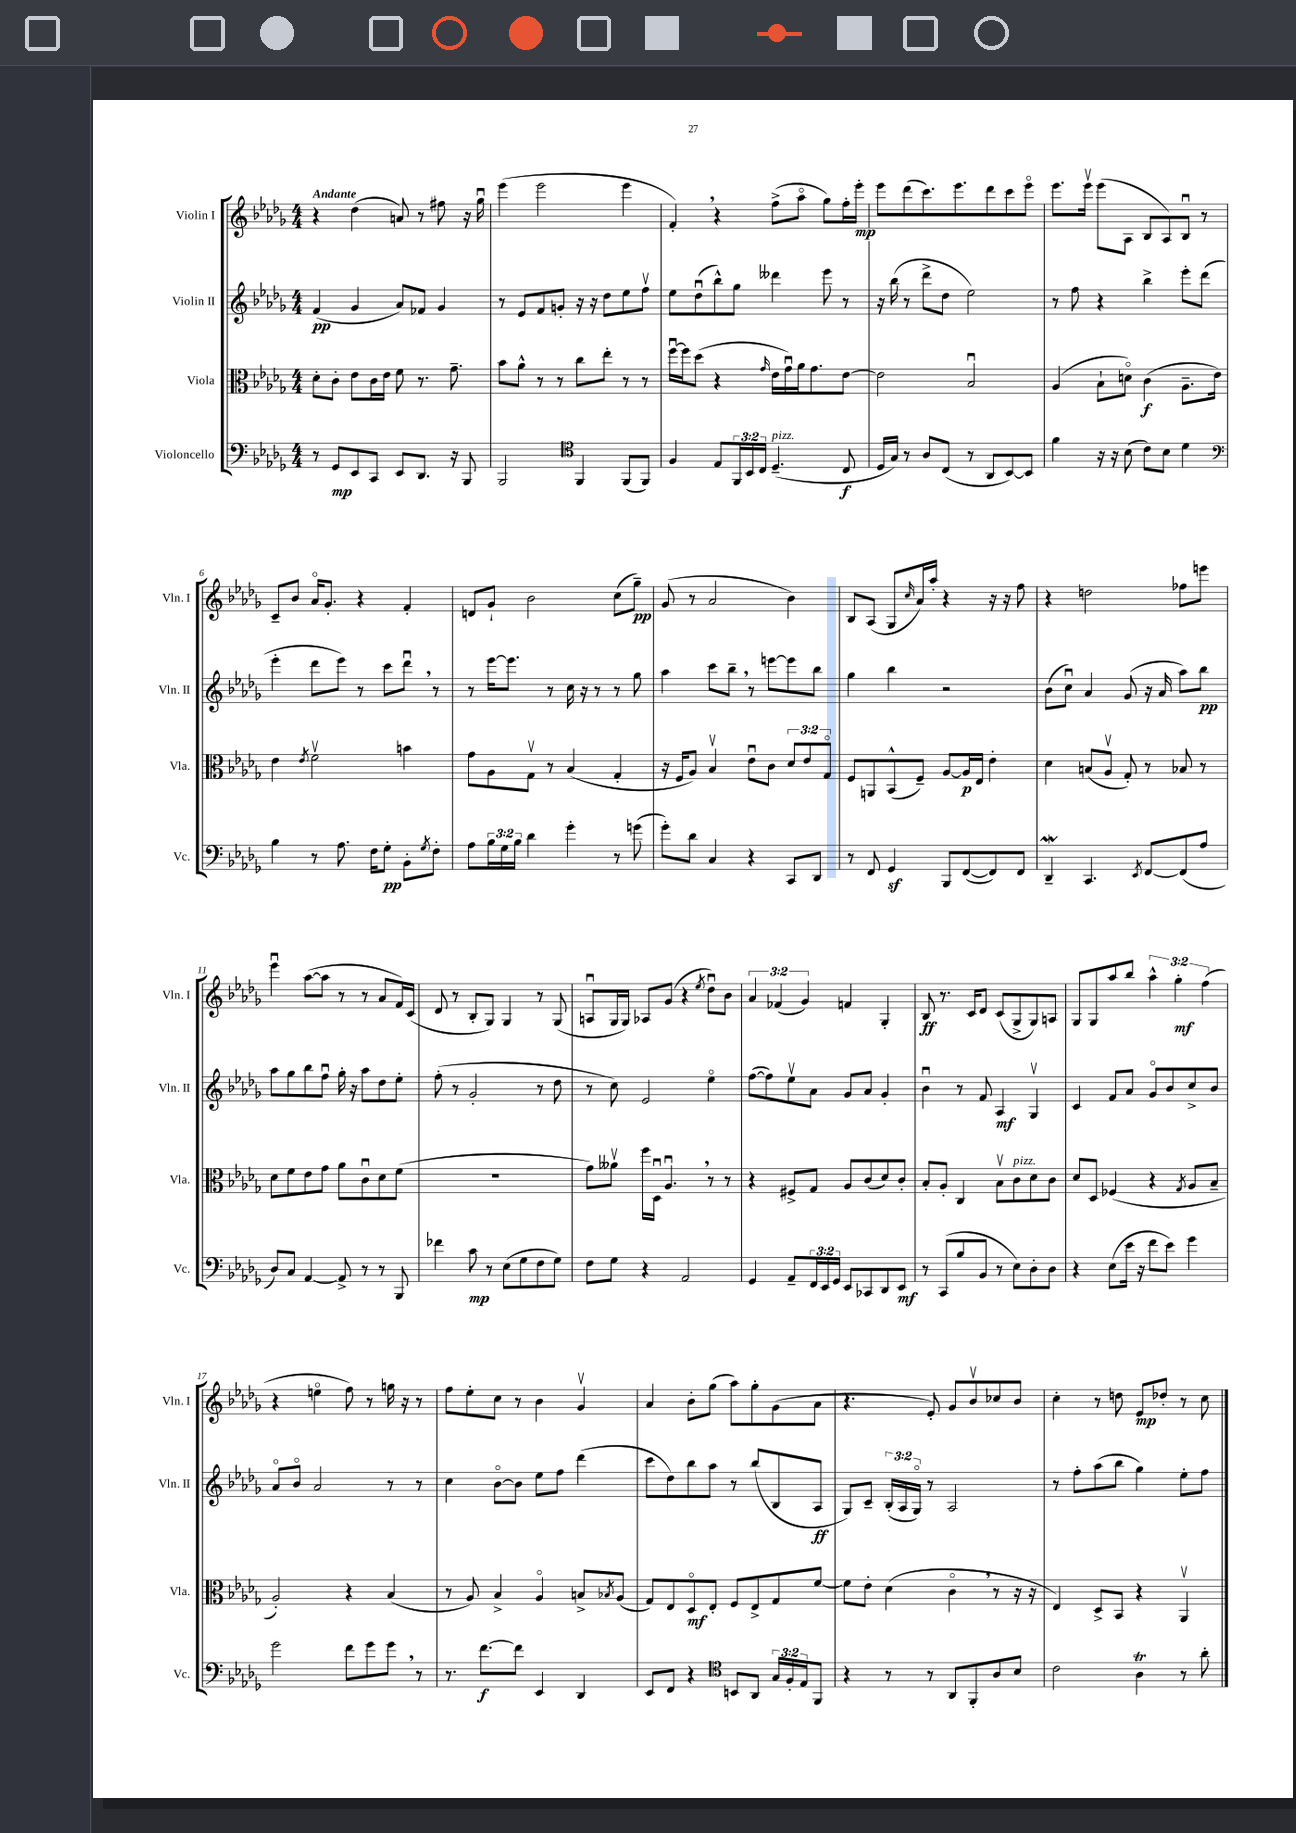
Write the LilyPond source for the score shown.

<<
\new StaffGroup <<
\new Staff = "s0" \with { instrumentName = "Violin I" shortInstrumentName = "Vln. I" } {
    \clef treble \key des \major \numericTimeSignature \time 4/4 \override Staff.TupletNumber.text = #tuplet-number::calc-fraction-text \tempo "Andante"
    r4 des''4( a'8) r8 fis''8 r16 ges''16\downbow |
    ees'''4( ees'''2 ees'''4 |
    f'4-.) \breathe r4 f''8->( aes''8\flageolet ges''8) f''16-. ees'''16-.\mp |
    ees'''8 des'''8( c'''8.) ees'''8. des'''8 c'''8 ees'''8\flageolet |
    ees'''8. ees'''16\upbow ees'''8( aes8 bes8 aes8) bes8\downbow r8 |
    c'8-- bes'8 aes'16\flageolet ges'8.-. r4 f'4-. |
    d'8 ges'8-! bes'2 c''8( ges''8--\pp) |
    ges'8( r8 aes'2 bes'4) |
    bes8 aes8( ges8 \grace { c''16 } aes'16) aes''16-. r4 r16 r16 f''8 |
    r4 d''2 fes''8 e'''8 |
    ees'''4\downbow aes''8~( aes''8 r8 r8 aes'8 f'16) c'16( |
    des'8 r8 bes8-. ges8) ges4 r8 ges8( |
    a8\downbow ges16 ges16) aes8 ges'8( r4 \acciaccatura { ees''8 } des''8\downbow) bes'8 |
    \tuplet 3/2 { aes'4 fes'4( ges'4) } f'4 ges4-. |
    bes8\ff r8. c'16 des'8 c'8( ges8-> ges8) a8 |
    ges8 ges8 aes''8 bes''8 \tuplet 3/2 { aes''4-^ ges''4-.\mf f''4( } |
    r4 e''4\flageolet f''8) r8 g''16 r16 r8 |
    f''8 ees''8-. c''8 r8 bes'4 ges'4\upbow |
    aes'4 bes'8-. ges''8( aes''8) ges''8-. ges'8( aes'8 |
    r4. ees'8-.) ges'8 bes'8\upbow ces''8 bes'8 |
    c''4-. r8 d''8 ees'8\mp des''8-. r8 c''8 \bar "|." |
}
\new Staff = "s1" \with { instrumentName = "Violin II" shortInstrumentName = "Vln. II" } {
    \clef treble \key des \major \numericTimeSignature \time 4/4 \override Staff.TupletNumber.text = #tuplet-number::calc-fraction-text
    f'4\pp( ges'4 aes'8) fes'8 ges'4 |
    r8 ees'8 f'8 g'8-. r16 r16 des''8 ees''8 f''8\upbow |
    ees''8 des''8\downbow( bes''8-^) ges''8 deses'''4 ees'''8 r8 |
    r16 bes''16( r8 des'''8-> des''8 ees''2) |
    r8 f''8 r4 bes''4-> ees'''8-. des'''8( |
    ees'''4-. des'''8 ees'''8) r8 c'''8 des'''8\downbow \breathe r8 |
    r8 ees'''16~ ees'''8. r8 c''16 r16 r8 r8 ges''8 |
    aes''4 c'''8 bes''8-- \breathe r8 e'''8~ e'''8 bes''8 |
    ges''4 bes''4 r2 |
    bes'8( c''8\downbow) aes'4 ges'8( r16 aes'16 aes''8) bes''8\pp |
    aes''8 ges''8 bes''8 f''8\downbow ges''16-. r16 aes''8 des''8 ees''8-. |
    f''8-.( r8 ges'2-. r8 des''8 |
    r8 c''8) ees'2 ees''4\flageolet |
    f''8~( f''8) ees''8\upbow aes'8 ges'8 aes'8 ges'4-. |
    bes'4\downbow r8 f'8 aes4\mf ges4\upbow |
    c'4 f'8 aes'8 ges'8\flageolet bes'8 c''8-> bes'8 |
    aes'8\flageolet bes'8\flageolet aes'2 r8 r8 |
    c''4 bes'8~\flageolet bes'8 ees''8 f''8 des'''4( |
    c'''8 des''8) bes''8 aes''8 r8 bes''8( bes8 aes8\ff |
    ges8) c'8-- \tuplet 3/2 { bes16-.( aes16 ges16\flageolet) } r8 aes2 |
    r8 f''8-. aes''8( bes''8 ges''4) ees''8-. f''8 \bar "|." |
}
\new Staff = "s2" \with { instrumentName = "Viola" shortInstrumentName = "Vla." } {
    \clef alto \key des \major \numericTimeSignature \time 4/4 \override Staff.TupletNumber.text = #tuplet-number::calc-fraction-text
    des'8-. c'8-. ees'8 c'16 ees'16 f'8 r8. ges'8.-- |
    bes'8 aes'8-^ r8 r8 c''8 ees''8-. r8 r8 |
    f''16~\downbow f''16 des''8( r4 \grace { ges'16 } ees'16 ges'16\downbow) aes'16 ges'8. ees'8~ |
    ees'2 bes2\downbow |
    aes4( bes8-! d'8\flageolet) c'4\f( aes8.-- ees'16) |
    ees'4 \acciaccatura { ees'8 } f'2\upbow b'4 |
    ges'8 aes8 ges8\upbow r8 bes4( ges4-. |
    r16 f16 aes8) bes4\upbow ees'8\downbow c'8 \tuplet 3/2 { des'8 ees'8 ges8\flageolet } |
    f8 a,8 bes,8-^( f8--) aes8~ aes16\p ees16 ees'4-. |
    des'4 b8( aes8\upbow ges8-.) r8 bes8 r8 |
    des'8 f'8 ees'8 ges'8 aes'8 c'8\downbow des'8 f'8( |
    R1 |
    ges'8) aeses'8\upbow f''16 des16\downbow aes4.\downbow \breathe r8 r8 |
    r4 fis8-> ges8 aes8 c'8( des'8) c'8-. |
    bes8-. aes8-. c4 bes8\upbow c'8^\markup { \italic "pizz." } des'8 c'8 |
    des'8 des8 fes4( r4 \acciaccatura { ges8 } aes8 bes8-- |
    aes2-.) r4 bes4( |
    r8 aes8) bes4-> aes4\flageolet b8-> \acciaccatura { bes8 } aes8( |
    ges8) ees8 des8\flageolet\mf ees8-. f8 ees8-> ges8 f'8~ |
    f'8 ees'8-. des'4( c'4\flageolet \breathe r8 r16 r16 |
    ees4) des8-> bes,8 r4 aes,4\upbow \bar "|." |
}
\new Staff = "s3" \with { instrumentName = "Violoncello" shortInstrumentName = "Vc." } {
    \clef bass \key des \major \numericTimeSignature \time 4/4 \override Staff.TupletNumber.text = #tuplet-number::calc-fraction-text
    r8 ges,8\mp ees,8 c,8 ees,8 des,8. r16 bes,,8 |
    bes,,2 \clef tenor f,4 f,8( f,8) |
    f4 ees8 \tuplet 3/2 { f,16 bes,16 c16 } des4.--^\markup { \italic "pizz." }( c8\f |
    des16 ges16) r8 aes8 c8( r8 aes,8 bes,8~) bes,8 |
    f'4 r16 r16 bes8( c'8) bes8 des'4 |
    \clef bass bes4 r8 aes8. f16 ges8-.\pp bes,8-. \acciaccatura { ges8 } f8-. |
    aes8 \tuplet 3/2 { bes16 ges16 bes16 } des'4 ges'4-. r8 g'8( |
    ges'8-.) des'8 c4 r4 c,8 des,8 |
    r8 f,8 ges,4\sf bes,,8 f,8~( f,8) f,8 |
    des,4--\mordent c,4. \acciaccatura { ees,8 } f,8~ f,8( aes8 |
    des8) c8 aes,4~ aes,8-> r8 r8 bes,,8 |
    fes'4 c'8\mp r8 ees8( ges8 f8 ges8) |
    f8 ges8 r4 aes,2 |
    ges,4 aes,8-- \tuplet 3/2 { f,16 ees,16 ges,16 } ees,8 ces,8 des,8 ees,8\mf |
    r8 c,8( bes8 bes,8 r8 ees8) des8-. des8 |
    r4 ees8( ees'16 r16 f'8 ees'8) ges'4 |
    ges'2 f'8 ges'8 ges'8 \breathe r8 |
    r8. f'8.~\f f'8 ees,4 des,4 |
    ees,8 f,8 r4 \clef tenor b,8 aes,8 \tuplet 3/2 { ges16 f16-. ees16 } f,8 |
    r4 r8 r8 aes,8 f,8-. aes8 bes8 |
    c'2 aes4\trill r8 aes'8-. \bar "|." |
}
>>
>>
